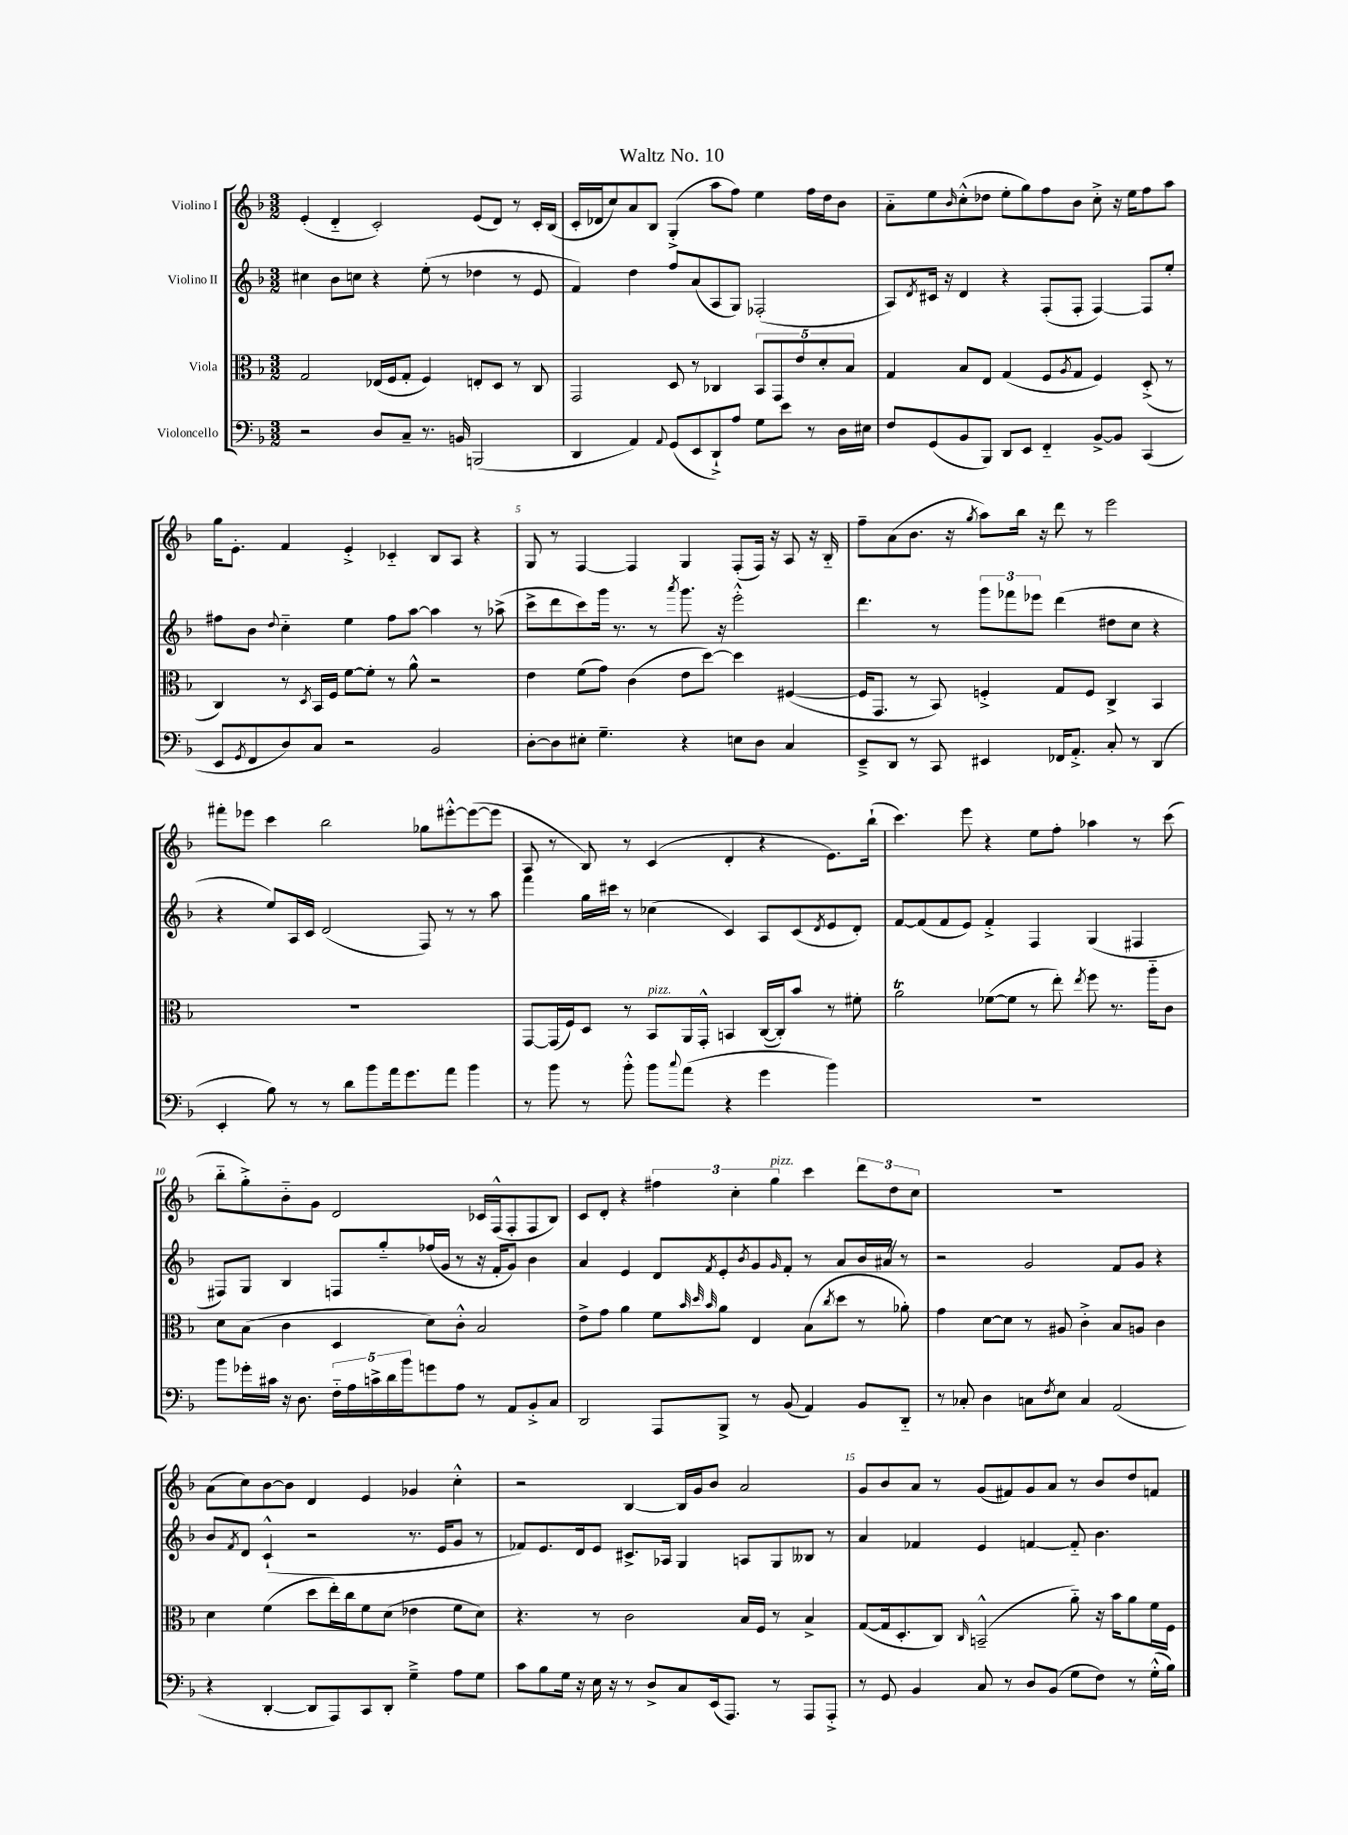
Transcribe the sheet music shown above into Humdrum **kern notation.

**kern	**kern	**kern	**kern
*staff4	*staff3	*staff2	*staff1
*clefF4	*clefC3	*clefG2	*clefG2
*k[b-]	*k[b-]	*k[b-]	*k[b-]
*M3/2	*M3/2	*M3/2	*M3/2
2r	2G	4cc#	(4e'
.	.	8b-	4d'~
.	.	8cc	.
8D	(16E-	4r	2c')
.	16F	.	.
8C~	8G'	.	.
8.r	4F)	(8ee'	.
.	.	8r	.
16BB	.	.	.
(2BBB	8E'	4dd-	(8e
.	8D	.	8d)
.	8r	8r	8r
.	8C	8e	16c'
.	.	.	(16B-
=	=	=	=
4DD	2GG	4f)	16c'
.	.	.	16d-
.	.	.	8cc)
4AA)	.	4dd	8a
.	.	.	8B-
8qqAA	.	.	.
(8GG	8D	8ff	(4G'^
8EE	8r	(8a	.
8DD`^)	4C-	8A	8aa
8A	.	8G)	8ff)
8G	10BB-	(2F-'	4ee
.	10GG	.	.
8e	.	.	.
.	10e	.	.
8r	.	.	16ff
.	10d'	.	.
.	.	.	16dd
16D	.	.	8b-
.	10B-	.	.
16E#	.	.	.
=	=	=	=
8F	4G	8A)	8a'~
.	.	8qd	.
(8GG	.	16c#	8ee
.	.	16r	.
.	.	.	16qqb-
8BB-	8B-	4d	(8cc'^^
8BBB-)	8E	.	8dd-
8DD	(4G	4r	8ee'
8EE	.	.	8gg)
4FF'~	8F	(8F'	8ff
.	8qA	.	.
.	8G	8F'	8b-
[8BB-^	4F)	[4F)	8cc'^
8BB-]	.	.	16r
.	.	.	16ee
(4CC	(8D'^	8F]	8ff
.	8r	8ee'	8aa
=	=	=	=
8EE	4C)	8ff#	16gg
.	.	.	8.e'
8qGG	.	.	.
8FF	.	8b-	.
.	.	8qqdd	.
8D)	8r	4cc'~	4f
.	8qD	.	.
8C	16BB-	.	.
.	16F	.	.
2r	[8f	4ee	4e'^
.	8f']	.	.
.	8r	8ff#	4c-'~
.	8a^^	[8aa	.
2BB-	2r	4aa]	8B-
.	.	.	8A
.	.	8r	4r
.	.	(8aa-^	.
=	=	=	=
[8D'	4e	8ccc^	8G
8D]	.	8ddd	8r
8E#'	(8f	8ccc)	[4F
4.G~	8g)	16ggg	.
.	.	8.r	.
.	(4c	.	4F]
.	.	8r	.
.	.	8qaaa	.
4r	8e	8.ggg	4G
.	[8dd)	.	.
.	.	16r	.
8E	4dd]	2eee'^^	(8F'
8D	.	.	16F)
.	.	.	16r
4C	([4F#	.	8A
.	.	.	16r
.	.	.	16B-'~
=	=	=	=
8EE~^	16F#]	4.ddd	8ff~
.	8.GG	.	.
8DD	.	.	(8a
8r	8r	.	8.b-
8CC	8BB-)	8r	.
.	.	.	16r
.	.	.	8qgg
4EE#	4F'^	12ggg	8aa)
.	.	12fff-	.
.	.	.	16bb-
.	.	12eee-	.
.	.	.	16r
16FF-	8G	(4ddd	8ddd
8.AA'^	.	.	.
.	8F	.	8r
8C'	4C^	8dd#	2eee
8r	.	8cc	.
(4DD	4BB-	4r	.
=	=	=	=
4EE'	1.r	4r	8fff#'
.	.	.	8eee-
8B-)	.	8ee)	4ccc
8r	.	16A	.
.	.	16c	.
8r	.	(2d	2bb-
8d	.	.	.
8b-	.	.	.
16a	.	.	.
8.g	.	.	.
.	.	8F)	8gg-
8a	.	8r	[8eee#'^^
4b-	.	8r	(8eee#_
.	.	8aa	8eee#]
=	=	=	=
8r	[8GG	4fff	8A
8b-	(16GG]	.	8r
.	16F)	.	.
8r	8D	16gg	8B-)
.	.	16ccc#	.
8b-'^^	8r	8r	8r
8b-	8BB-	(4cc-	(4c
8qqcc	.	.	.
(8a	16AA	.	.
.	16GG'^^	.	.
4r	4BB	4c)	4d'
4g	([16C	8A	4r
.	16C'])	.	.
.	8b-	(8c	.
.	.	8qd	.
4b-)	8r	8e	8.e)
.	8f#'	8d')	.
.	.	.	(16bb-`
=	=	=	=
1.r	2a	[8f	4.ccc)
.	.	(8f]	.
.	.	8f	.
.	.	8e)	8eee
.	([8f-	4f'^	4r
.	8f-]	.	.
.	8r	4F	8ee
.	8ee')	.	8ff'
.	8qee	.	.
.	8ff	(4G	4aa-
.	8.r	.	.
.	.	4F#	8r
.	16aa'~	.	.
.	8c	.	(8ccc
=	=	=	=
8b-	8d	8F#)	8bb-'~
16g-'	(8B-	8G	8gg'^)
16c#	.	.	.
16r	4c	4B-	8b-'~
8.D	.	.	.
.	.	.	8g
20F'~	4D	8F	2d
20A	.	.	.
20c^	.	.	.
.	.	8gg'~	.
20d	.	.	.
20b-	.	.	.
8g	8d)	(16ff-	.
.	.	16g	.
8A	8c'^^	8r	.
8r	2B-	16r	16c-
.	.	16f'	(16F^^
8AA	.	8g)	8F'
8BB-'^	.	4b-	8F
8C	.	.	8B-)
=	=	=	=
2DD	8e^	4a	8c
.	8g	.	8d'
.	4a	4e	4r
8AAA	8f	8d	6ff#
.	32qqb-	.	.
.	32qqdd	.	.
.	32qqb-	8qf	.
8BBB-^	8a	8e'	.
.	.	.	6cc'
.	.	8qb-	.
8r	4E	8g	.
.	.	.	6gg
.	.	16qqg	.
(8BB-	.	8f'	.
4AA)	(8B-	8r	4ccc
.	8qcc	.	.
.	8dd	8a	.
8BB-	8r	16b-	12ddd
.	.	16a#	.
.	.	.	12dd
8DD'~	8a-')	8r	.
.	.	.	12cc
=	=	=	=
8r	4g	2r	1.r
8C-'	.	.	.
4D	[8d	.	.
.	8d]	.	.
8C	8r	2g	.
8qF	.	.	.
8E	8A#	.	.
4C	4c'^	.	.
(2AA	8B-	8f	.
.	8A	8g	.
.	4c	4r	.
=	=	=	=
4r	4d	8b-	(8a
.	.	8qf	.
.	.	8d	8cc)
[4DD'	(4f	(4c`^^	[8b-
.	.	.	8b-]
8DD]	8dd	2r	4d
8AAA)	16ee')	.	.
.	16cc	.	.
8CC	8f	.	4e
8DD'	(8d	.	.
4G~^	4e-	8.r	4g-
.	.	16e	.
8A	8f	8g	4cc'^^
8G	8d)	8r	.
=	=	=	=
8c	4.r	8f-)	2r
8B-	.	8.e	.
16G	.	.	.
16r	.	16d	.
16E	8r	8e	.
16r	.	.	.
8r	2c	8.c#^	[4B-
8D^	.	.	.
.	.	16A-	.
8C	.	4G	16B-]
.	.	.	16g
(16EE	.	.	8b-
8.AAA)	.	.	.
.	16B-	8A	2a
.	16F	.	.
8r	8r	8G	.
8AAA	4B-^	8B--	.
8AAA'^	.	8r	.
=	=	=	=
8r	([8G	4a	8g
8GG	16G]	.	8b-
.	8.D'	.	.
4BB-	.	4f-	8a
.	8C)	.	8r
.	16qqC	.	.
8C	(2BB~^^	4e	(8g
8r	.	.	8f#)
8D	.	[4f	8g
(8BB-	.	.	8a
8G	8a'~)	8f'~]	8r
8F)	16r	4.b-	8b-
.	16b-	.	.
8r	8a	.	8dd
(16G'^^	16f	.	8f
16B-)	16F	.	.
==	==	==	==
*-	*-	*-	*-
